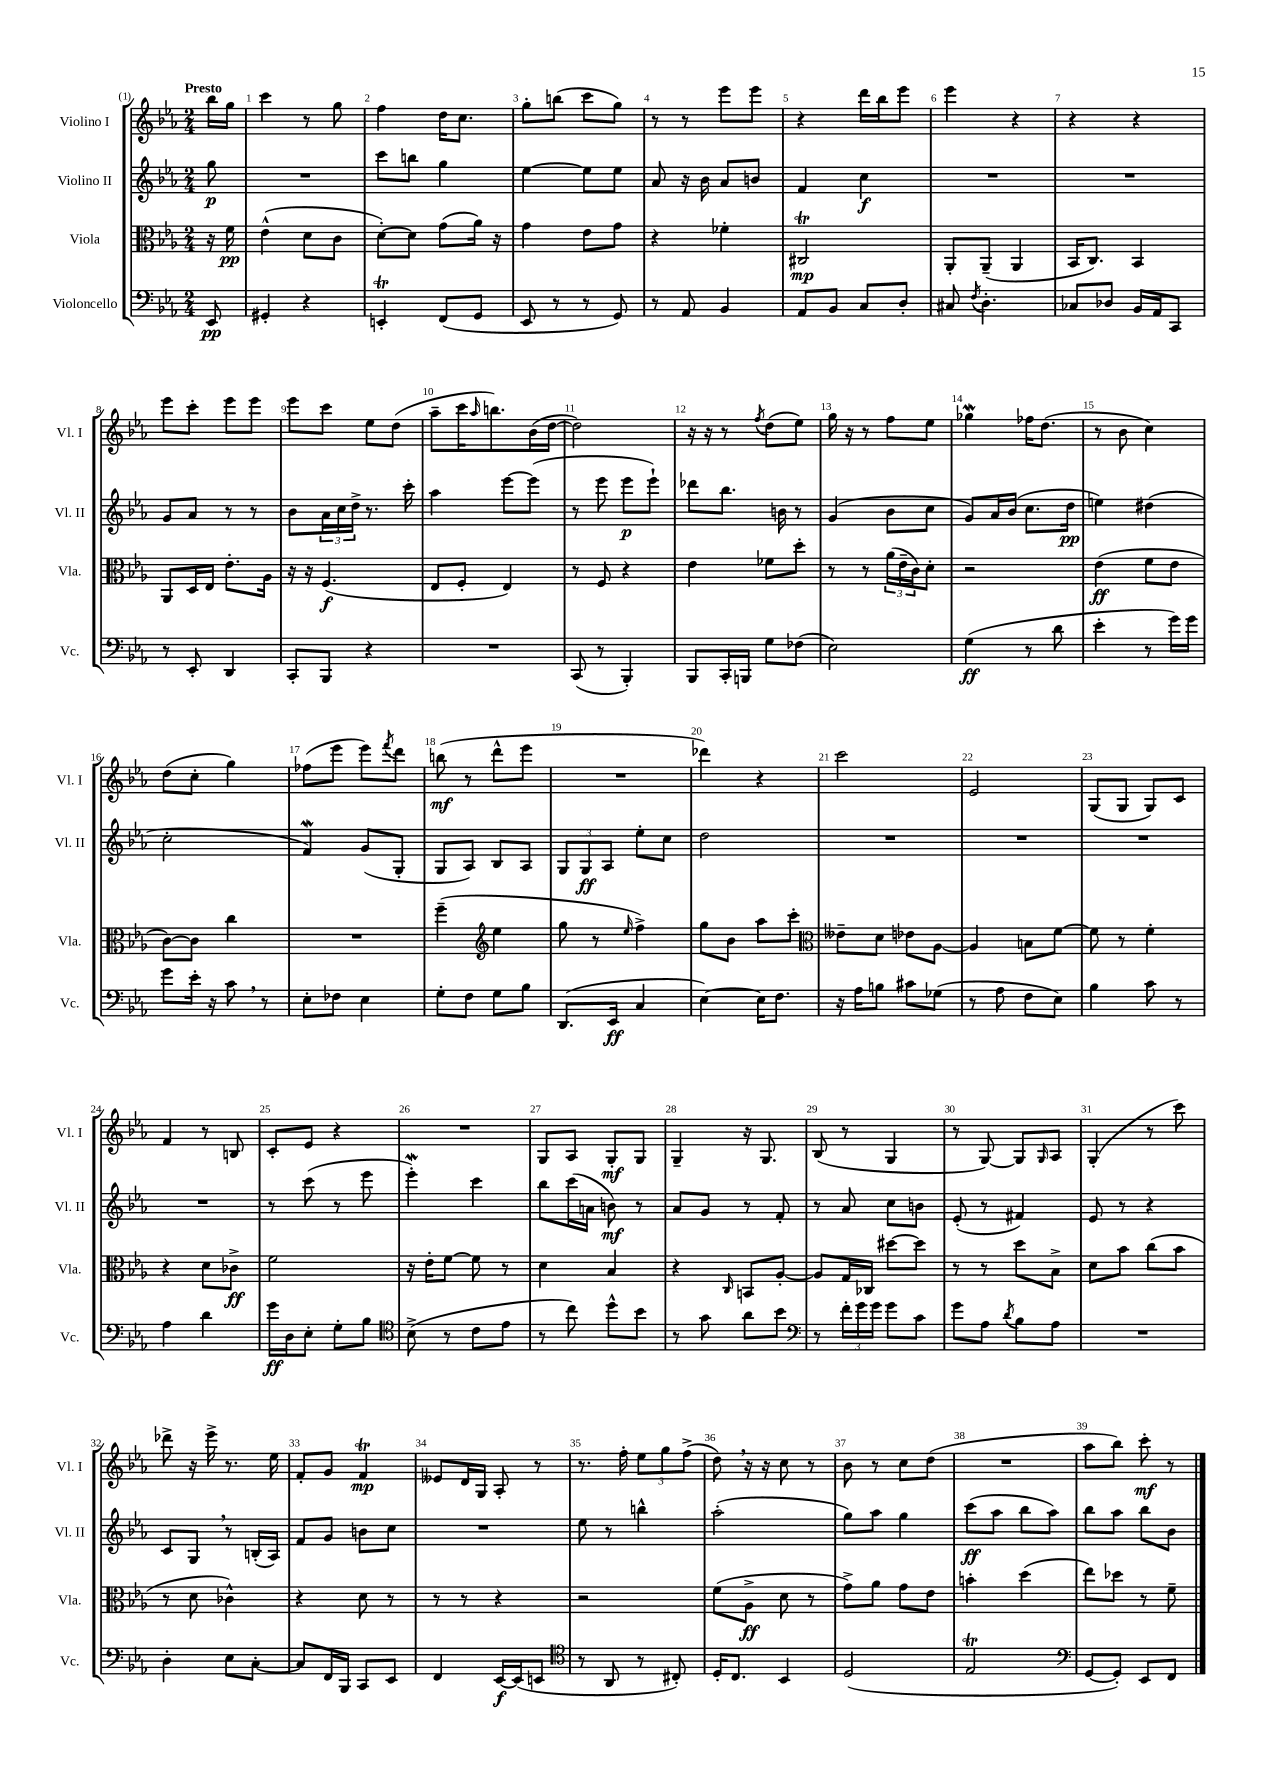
<<
\new StaffGroup <<
\new Staff = "s0" \with { instrumentName = "Violino I" shortInstrumentName = "Vl. I" } {
    \clef treble \key ees \major \numericTimeSignature \time 2/4 \partial 8 \tempo "Presto"
    bes''16 g''16 |
    c'''4 r8 g''8 |
    f''4 d''16 c''8. |
    g''8-. b''8( c'''8 g''8) |
    r8 r8 ees'''8 ees'''8 |
    r4 d'''16 bes''16 ees'''8 |
    ees'''4 r4 |
    r4 r4 |
    ees'''8 c'''8-. ees'''8 ees'''8 |
    ees'''8 c'''8 ees''8 d''8( |
    aes''8-- c'''16 \grace { aes''16 } b''8.) bes'16( d''16~ |
    d''2) |
    r16 r16 r8 \acciaccatura { f''8 } d''8( ees''8) |
    g''16 r16 r8 f''8 ees''8 |
    ges''4\mordent fes''16 d''8.( |
    r8 bes'8 c''4) |
    d''8( c''8-. g''4) |
    fes''8( ees'''8 ees'''8) \acciaccatura { f'''8 } d'''8 |
    b''8\mf( r8 d'''8-^ ees'''8 |
    R2 |
    des'''4) r4 |
    c'''2 |
    ees'2 |
    g8( g8 g8) c'8 |
    f'4 r8 b8 |
    c'8-. ees'8 r4 |
    R2 |
    g8 aes8 g8-.\mf g8 |
    g4-- r16 g8. |
    bes8( r8 g4 |
    r8 g8~) g8 \grace { g16 } aes8 |
    g4-.( r8 c'''8) |
    des'''8-> r16 ees'''16-> r8. ees''16 |
    f'8-. g'8 f'4\trill\mp |
    eeses'8 d'16 g16 aes8-. r8 |
    r8. f''16-. \tuplet 3/2 { ees''8 g''8 f''8->( } |
    d''8) \breathe r16 r16 c''8 r8 |
    bes'8 r8 c''8 d''8( |
    R2 |
    aes''8 bes''8) c'''8-.\mf r8 \bar "|." |
}
\new Staff = "s1" \with { instrumentName = "Violino II" shortInstrumentName = "Vl. II" } {
    \clef treble \key ees \major \numericTimeSignature \time 2/4 \partial 8
    g''8\p |
    R2 |
    c'''8 b''8 g''4 |
    ees''4~ ees''8 ees''8 |
    aes'8 r16 bes'16 aes'8 b'8 |
    f'4 c''4\f |
    R2 |
    R2 |
    g'8 aes'8 r8 r8 |
    bes'8 \tuplet 3/2 { aes'16 c''16 d''16-> } r8. c'''16-. |
    aes''4 ees'''8~ ees'''8( |
    r8 ees'''8 ees'''8\p ees'''8-!) |
    des'''8 bes''8. b'16 r8 |
    g'4( bes'8 c''8 |
    g'8) aes'16 bes'16( c''8. d''16\pp |
    e''4) dis''4( |
    c''2-. |
    f'4\mordent) g'8( g8-. |
    g8 aes8) bes8 aes8 |
    \tuplet 3/2 { g8 g8\ff aes8 } ees''8-. c''8 |
    d''2 |
    R2 |
    R2 |
    R2 |
    R2 |
    r8 c'''8( r8 ees'''8 |
    ees'''4-.\mordent) c'''4 |
    bes''8 c'''16( a'16 b'8\mf) r8 |
    aes'8 g'8 r8 f'8-. |
    r8 aes'8 c''8 b'8 |
    ees'8-.( r8 fis'4) |
    ees'8 r8 r4 |
    c'8 g8 \breathe r8 b16-.( aes16) |
    f'8 g'8 b'8 c''8 |
    R2 |
    ees''8 r8 b''4-^ |
    aes''2-.( |
    g''8) aes''8 g''4 |
    c'''8\ff( aes''8 bes''8 aes''8) |
    bes''8 aes''8 bes''8 bes'8 \bar "|." |
}
\new Staff = "s2" \with { instrumentName = "Viola" shortInstrumentName = "Vla." } {
    \clef alto \key ees \major \numericTimeSignature \time 2/4 \partial 8
    r16 f'16\pp |
    ees'4-^( d'8 c'8 |
    d'8~-.) d'8 g'8( aes'16) r16 |
    g'4 ees'8 g'8 |
    r4 fes'4-. |
    cis2\trill\mp |
    aes,8-. aes,8--( aes,4 |
    bes,16 c8.) bes,4 |
    aes,8 d16 ees16 ees'8.-. aes16 |
    r16 r16 f4.\f( |
    ees8 f8-. ees4) |
    r8 f8 r4 |
    ees'4 fes'8 d''8-. |
    r8 r8 \tuplet 3/2 { aes'16( ees'16-- c'16) } d'8-. |
    r2 |
    ees'4\ff( f'8 ees'8 |
    c'8~) c'8 c''4 |
    R2 |
    f''4--( \clef treble ees''4 |
    g''8 r8 \grace { ees''16 } f''4->) |
    g''8 bes'8 aes''8 c'''8-. |
    \clef alto eeses'8-- d'8 ees'8 aes8~ |
    aes4 b8 f'8~ |
    f'8 r8 f'4-. |
    r4 d'8 ces'8->\ff |
    f'2 |
    r16 ees'16-. f'8~ f'8 r8 |
    d'4 bes4 |
    r4 \grace { c16 } b,8 aes8~-. |
    aes8 g16 ces16 dis''8~ dis''8 |
    r8 r8 d''8 bes8-> |
    d'8 bes'8 c''8( bes'8 |
    r8 d'8 ces'4-^) |
    r4 d'8 r8 |
    r8 r8 r4 |
    r2 |
    f'8( aes8->\ff d'8 r8 |
    g'8->) aes'8 g'8 ees'8 |
    b'4-. d''4( |
    ees''8) des''8 r8 f'8-- \bar "|." |
}
\new Staff = "s3" \with { instrumentName = "Violoncello" shortInstrumentName = "Vc." } {
    \clef bass \key ees \major \numericTimeSignature \time 2/4 \partial 8
    ees,8\pp |
    gis,4-. r4 |
    e,4-.\trill f,8( g,8 |
    ees,8 r8 r8 g,8) |
    r8 aes,8 bes,4 |
    aes,8 bes,8 c8 d8-. |
    cis8 \acciaccatura { f8 } d4.-. |
    ces8 des8 bes,16 aes,16 c,8 |
    r8 ees,8-. d,4 |
    c,8-. bes,,8 r4 |
    R2 |
    c,8( r8 bes,,4-.) |
    bes,,8 c,16-. b,,16 g8 fes8( |
    ees2) |
    g4\ff( r8 d'8 |
    ees'4-. r8 g'16) g'16 |
    g'8 ees'16-. r16 c'8 \breathe r8 |
    ees8-. fes8 ees4 |
    g8-. f8 g8 bes8 |
    d,8.( ees,16\ff c4 |
    ees4~) ees16 f8. |
    r16 aes16 b8 cis'8 ges8( |
    r8 aes8 f8 ees8) |
    bes4 c'8 r8 |
    aes4 d'4 |
    g'16\ff d16 ees8-. g8-. bes8 |
    \clef tenor bes8->( r8 c'8 ees'8 |
    r8 c''8) d''8-^ bes'8 |
    r8 g'8 aes'8 bes'8 |
    \clef bass r8 \tuplet 3/2 { f'16-. g'16 g'16 } g'8 c'8 |
    g'8 aes8 \acciaccatura { d'8 } bes8 aes8 |
    R2 |
    d4-. ees8 c8~-. |
    c8 f,16 bes,,16 c,8 ees,8 |
    f,4 ees,16~\f ees,16( e,8 |
    \clef tenor r8 aes,8 r8 cis8-.) |
    d16-. c8. bes,4 |
    d2( |
    ees2\trill |
    \clef bass g,8~ g,8-.) ees,8 f,8 \bar "|." |
}
>>
>>
\layout { \context { \Score \override BarNumber.break-visibility = ##(#f #t #t) barNumberVisibility = #all-bar-numbers-visible } }
